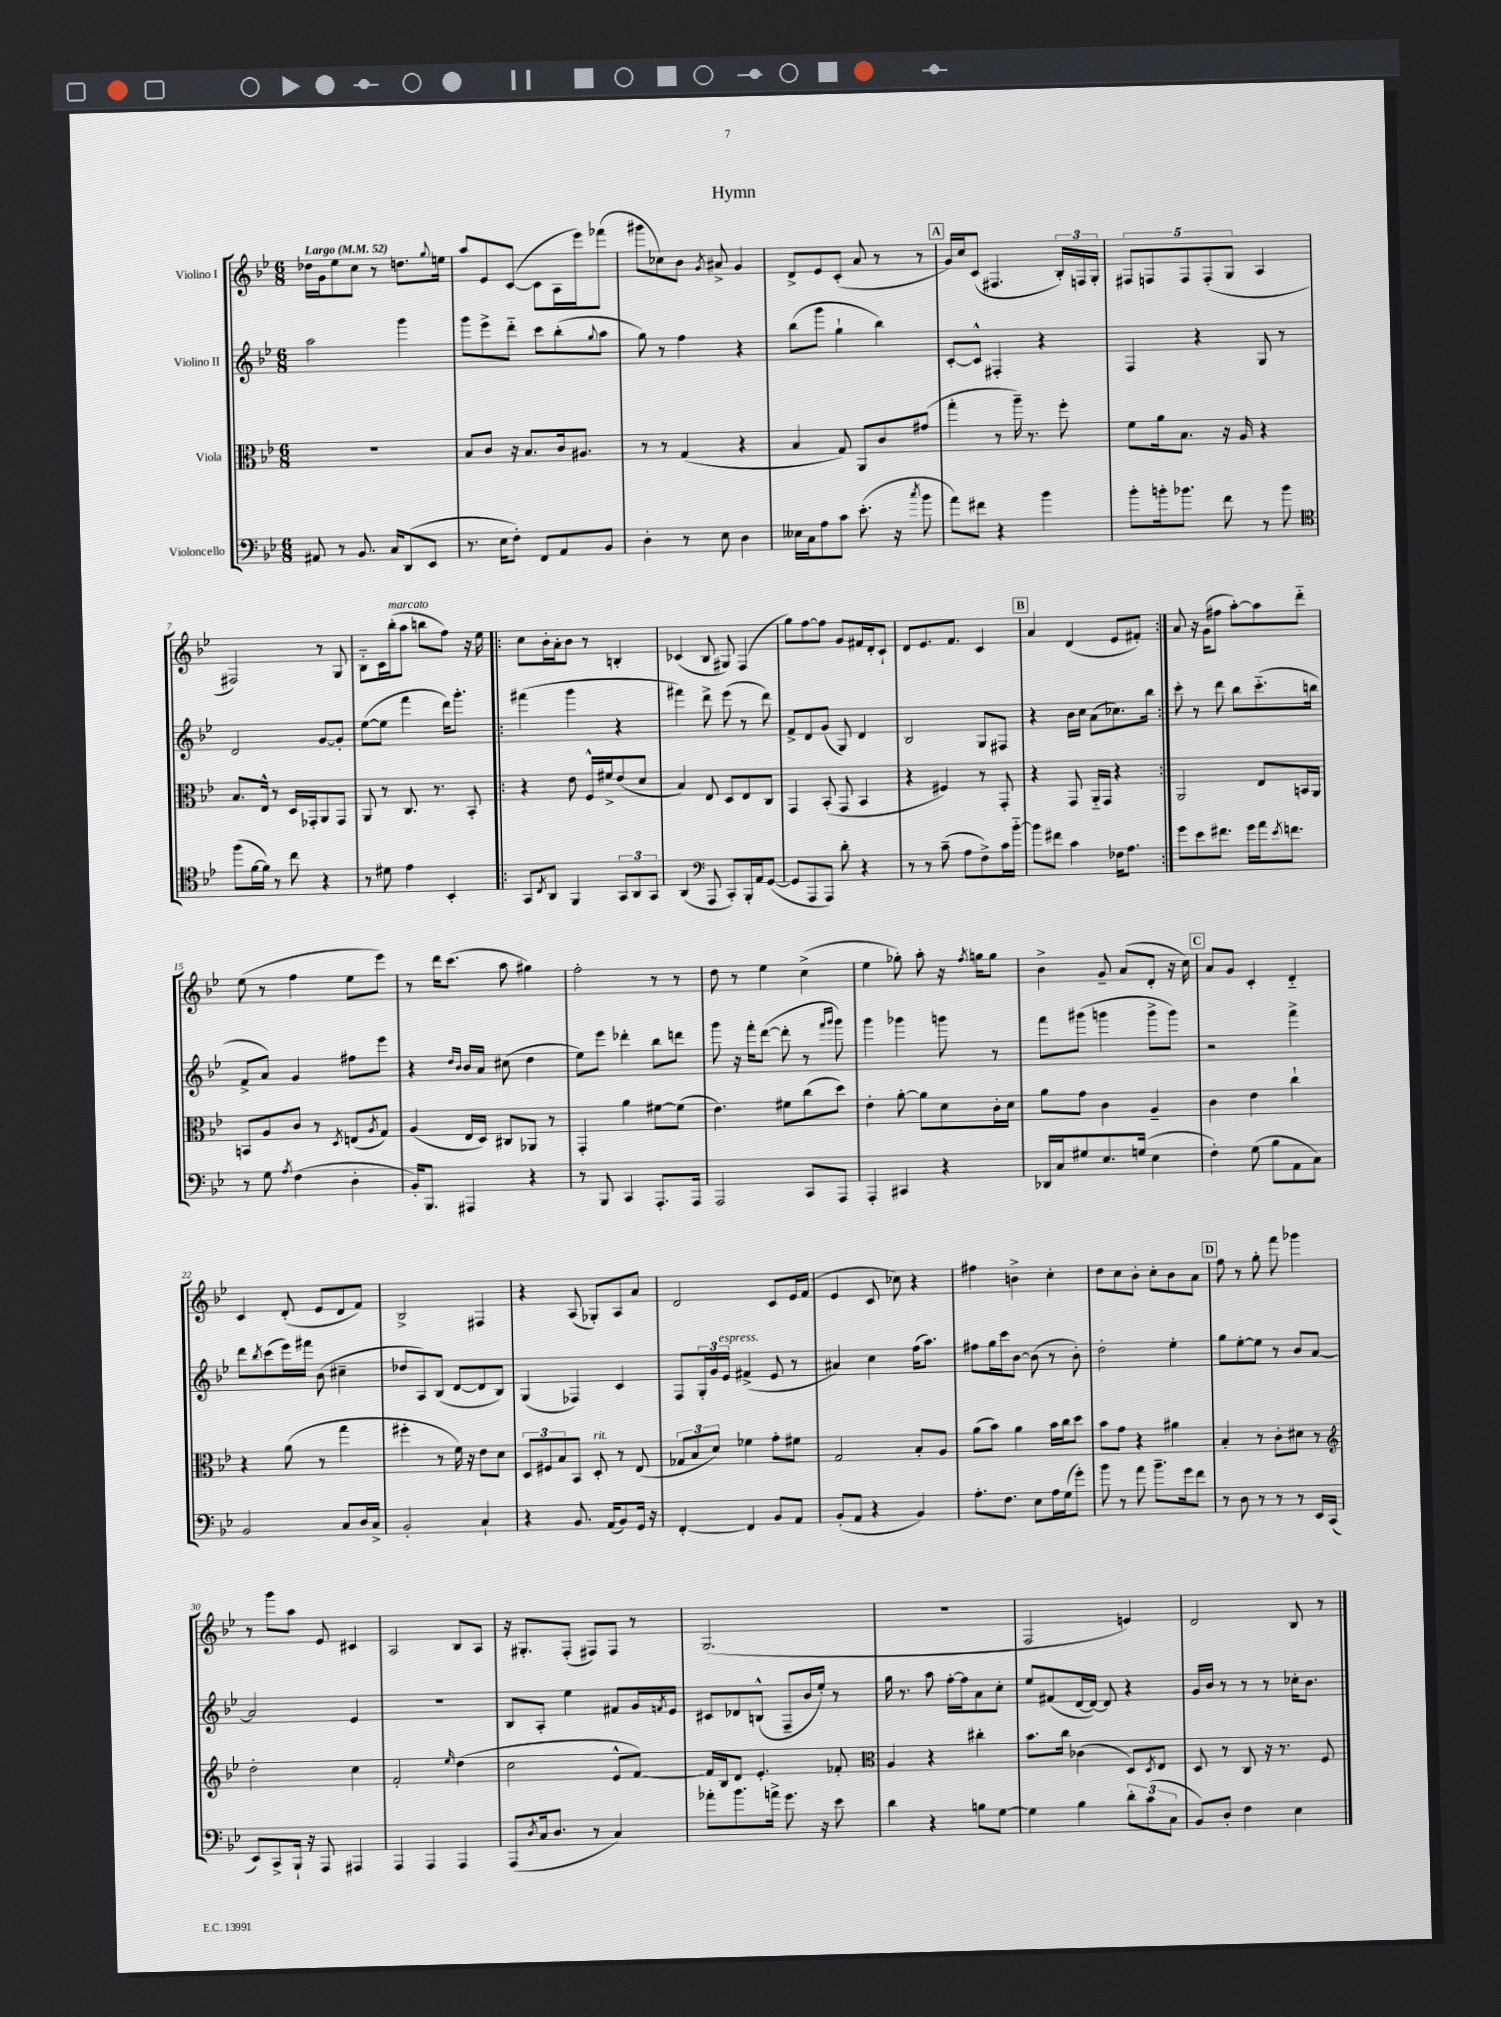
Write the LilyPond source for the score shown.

\header { title = "Hymn" }
<<
\new StaffGroup <<
\new Staff = "s0" \with { instrumentName = "Violino I" } {
    \clef treble \key bes \major \numericTimeSignature \time 6/8 \tempo "Largo" 4 = 52
    des''16 g'16 ees''8 c''8 r8 d''8. \appoggiatura { g''8 } e''16 |
    a''8 ees'8 c'8~( c'8 a16 ees'''16) fes'''8( |
    gis'''8 ces''8) bes'8 \acciaccatura { g'8 } ais'8-> g'4 |
    d'8-> ees'8 c'8-.( a'8 r8 r8 |
    \mark \markup { \box "A" } g'16) c''16 c'8( fis4. \tuplet 3/2 { bes16-.) f16 g16-. } |
    \tuplet 5/4 { fis8 f8 f8 f8-.( g8 } a4 |
    fis2) r8 g8 |
    bes8-_ c'16 bes''16-.^\markup { \italic "marcato" }( a''8 b''8 f''8) r16 ees''16 |
    \repeat volta 2 { c''8 bes'16-. a'16-. bes'8 r8 b4-. |
    ces'4( bes8 gis8) f4( |
    g''8) f''8~ f''8 g'8 fis'16 d'16-. c'8-! |
    d'8 ees'8. f'8. c'4 |
    \mark \markup { \box "B" } a'4 d'4( ees'8 fis'8-.) | }
    a'8 r16 g'16( fis''8 a''8~-.) a''8 d'''8-_ |
    ees''8( r8 f''4 ees''8 ees'''8) |
    r8 d'''16 c'''8.( a''8 gis''4) |
    f''2-. r8 r8 |
    d''8 r8 ees''4 c''4->( |
    ees''4 ges''8-.) a''8-. r16 \acciaccatura { f''8 } g''16 g''8 |
    bes'4-> g'8-- a'8( d'8-. r16 c''16) |
    \mark \markup { \box "C" } a'8 g'8 c'4-. d'4-_ |
    c'4 d'8-.( ees'8 d'8 f'8) |
    bes2-> fis4 |
    r4 a8( ges8-.) a8 a'8 |
    d'2 c'8 ees'16 f'16( |
    ees'4 c'8 ces''8) r4 |
    fis''4 b'4-> c''4-. |
    d''8 c''8 bes'8-. c''8-. bes'8 a'8 |
    \mark \markup { \box "D" } f''8 r8 g''8-. f'''8 ges'''4 |
    r8 g'''8 a''8 ees'8 cis'4 |
    a2 bes8 a8 |
    r16 gis8.-. f8-.( fis8) fis8 r8 |
    g2.( |
    R2. |
    f2 e'4) |
    d'2 bes8 r8 \bar "|." |
}
\new Staff = "s1" \with { instrumentName = "Violino II" } {
    \clef treble \key bes \major \numericTimeSignature \time 6/8
    a''2 g'''4 |
    g'''8 ees'''8-> d'''8-_ c'''8 bes''8-.( \appoggiatura { g''8 } a''8 |
    g''8) r8 f''4 r4 |
    bes''8( g'''8 g''4-! bes''4) |
    \mark \markup { \box "A" } c'8~-. c'8-^ fis4-. r4 |
    f4 r4 g8 r8 |
    d'2 g'8~ g'8-. |
    ees''8~( ees''8 f'''4 d'''16) g'''8.-. |
    \repeat volta 2 { fis'''4( g'''4 r4 |
    fis'''4) d'''8-> ees'''8( r8 d'''8) |
    f'8-> d'8 g'8( g8) d'4 |
    bes2 g8 fis8 |
    \mark \markup { \box "B" } r4 bes'16 c''16 a'8( ces''8.) bes''16 | }
    c'''8-. r8 d'''8 bes''8 c'''8.-_( b''16 |
    f'8-> a'8) g'4 fis''8 ees'''8 |
    r4 \grace { d''16 bes'16 } bes'16 a'16 cis''8( d''4 |
    ees''8) ees'''8 des'''4-. bes''8 d'''8 |
    g'''8 r16 f'''16-. d'''8~( d'''8-. r8 \grace { f'''16 g'''16 } g'''8) |
    g'''4 ges'''4 g'''8 r8 |
    f'''8 gis'''8( g'''4 g'''8-> g'''8) |
    \mark \markup { \box "C" } r2 f'''4-> |
    d'''8 \acciaccatura { bes''8 } c'''8( ees'''16) fis'''16 bes'8( cis''4-- |
    des''8 a8) bes8( d'8~ d'8 bes8) |
    g4( fes4) c'4 |
    f8 \tuplet 3/2 { g16-. g'16 ees'16^\markup { \italic "espress." } } fis'4->( ees'8 r8 |
    ais'4) c''4 f''16( a''8.) |
    fis''8 g''16 c'''16 bes'8~ bes'8( r8 bes'8-.) |
    d''2-. ees''4-. |
    \mark \markup { \box "D" } g''8 ees''8~-. ees''8 r8 bes'8 a'8~ |
    a'2 ees'4 |
    R2. |
    bes8 a8-. ees''4 fis'8 g'16 \acciaccatura { f'8 } ees'16 |
    cis'8 des'8 b8-^( f8-- bes'16 ees''16-.) r8 |
    g''16 r8. a''8 f''16~-. f''16 a'8 c''8-. |
    ees''8 fis'8( d'16~ d'16~) d'8 r4 |
    g'16 bes'16 r8 r8 r8 ces''16-. bes'8. \bar "|." |
}
\new Staff = "s2" \with { instrumentName = "Viola" } {
    \clef alto \key bes \major \numericTimeSignature \time 6/8
    R2. |
    bes8 c'8 r16 bes8. c'16 ais8. |
    r8 r8 g4( r4 |
    bes4 g8) a,8 c'8 gis'8( |
    \mark \markup { \box "A" } g''4-. r8 a''16--) r8. f''8-. |
    f'8 a'16 bes8. r16 a16 r4 |
    bes8. ees16-^ r8 d16 ges,16-. a,8 ges,8 |
    a,8 r8 c8. r8. bes,8-. |
    \repeat volta 2 { r4 ees'8 f16-^ fis'16-> ees'8( d'8 |
    bes4) ees8 d8 ees8 c8 |
    g,4 bes,8-.( g,8 bes,4 |
    r4 fis4) r8 g,8-. |
    \mark \markup { \box "B" } r4 g,8 a,16-_ g,16 r4 | }
    a,2 ees8 b,16 a,16 |
    b,8 a8 c'8 r8 \acciaccatura { d8 } e8( \acciaccatura { a8 } g8) |
    a4( ees16 d16) cis8 aes,8 r8 |
    g,4-. a'4 fis'8~ fis'8( |
    ees'4.) fis'8 c''8( d''8) |
    ees'4-. a'8~-. a'8 d'8 c'16-. d'16 |
    a'8 g'8 c'4 a4-- |
    \mark \markup { \box "C" } c'4 ees'4 c''4-! |
    r4 a'8( r8 g''4 |
    fis''4-. r8 f'16) r16 ees'8 d'8 |
    \tuplet 3/2 { d8 fis8 bes8 } bes,8 d8-.^\markup { \italic "rit." } r8 ees8( |
    \tuplet 3/2 { ges8 bes8 d'8) } fes'4 g'8-. fis'8 |
    g2 bes8-. a8 |
    a'8( bes'8) a'4 bes'16 c''16 d''8 |
    bes'8 g'8 r4 ais'4 |
    \mark \markup { \box "D" } bes4-. r8 c'8-. dis'8 r8 |
    \clef treble d''2-. c''4 |
    f'2-. \grace { ees''16 } d''4( |
    c''2 ees'8-^ f'8~) |
    f'16 bes16 d'8 ees'4.-. fes'8-. |
    \clef alto a4 r4 cis''4-. |
    bes'8. c''16 ces'4( d8) \acciaccatura { d8 } ees8 |
    d8 r8 c8 r16 r8. f8 \bar "|." |
}
\new Staff = "s3" \with { instrumentName = "Violoncello" } {
    \clef bass \key bes \major \numericTimeSignature \time 6/8
    ais,8 r8 bes,8. c16 d,8( ees,8 |
    r8. ees16 f8-.) f,8 a,8 bes,8 |
    d4-. r8 ees8 d4 |
    eeses16 c16 a8 c'8 ees'8.-.( r16 \acciaccatura { c''8 } bes'8 |
    \mark \markup { \box "A" } a'8) fis'8 r4 bes'4 |
    bes'8-. b'16-. bes'8. f'8 r8 bes'8 |
    \clef tenor f''8( f'16~ f'16) r8 c''8 r4 |
    r8 dis'8 ees'4 bes,4-. |
    \repeat volta 2 { g,8 \acciaccatura { c8 } a,8 f,4 \tuplet 3/2 { g,8 a,8 g,8 } |
    a,4( \clef bass a,,8 c,8-.) bes,,16-. a,16 g,8~( |
    g,8 a,,8 a,,8) d'8-. r4 |
    r8 r8 c'8--( a8 f8->) c'16 bes'16~-_ |
    \mark \markup { \box "B" } bes'8 fis'8 c'4 fes16 a8. | }
    g'8 ees'8 fis'8. g'16 a'16 \acciaccatura { ees'8 } f'8. |
    r8 g8 \acciaccatura { a8 } f4( d4-. |
    bes,16-.) bes,,8. ais,,4 r4 |
    r8 bes,,8 c,4 a,,8.-. a,,16 |
    a,,2 c,8 a,,8 |
    a,,4-. cis,4 r4 |
    des,16 c16 gis8 ees8. g16( ees4 |
    \mark \markup { \box "C" } f4-.) g8( bes8 a,8 c8) |
    bes,2 c8 d16 c16-> |
    bes,2-. c4-! |
    r4 bes,8. a,16( bes,8) g,16 r16 |
    f,4~-. f,4 bes,8 a,8 |
    bes,8-.( a,8 r4 bes,4) |
    a8.-. f8. ees8 a16 g16( g'8-.) |
    bes'8 r8 a'8 bes'8.-- g'16 f'8 |
    \mark \markup { \box "D" } r8 d8 r8 r8 r8 ees,16 c,16( |
    ees,8) c,8-> bes,,16-! r16 a,,8 ais,,4 |
    a,,4 a,,4 a,,4 |
    a,,8( \acciaccatura { d8 } c16 d8. r8 c4) |
    aes'8-. bes'8. a'16-> g'8. r16 ees'8 |
    d'4 r4 b8 g8~ |
    g4 bes4 \tuplet 3/2 { d'8-. c'8( c8 } |
    bes,8) d8-. f4 ees4 \bar "|." |
}
>>
>>
